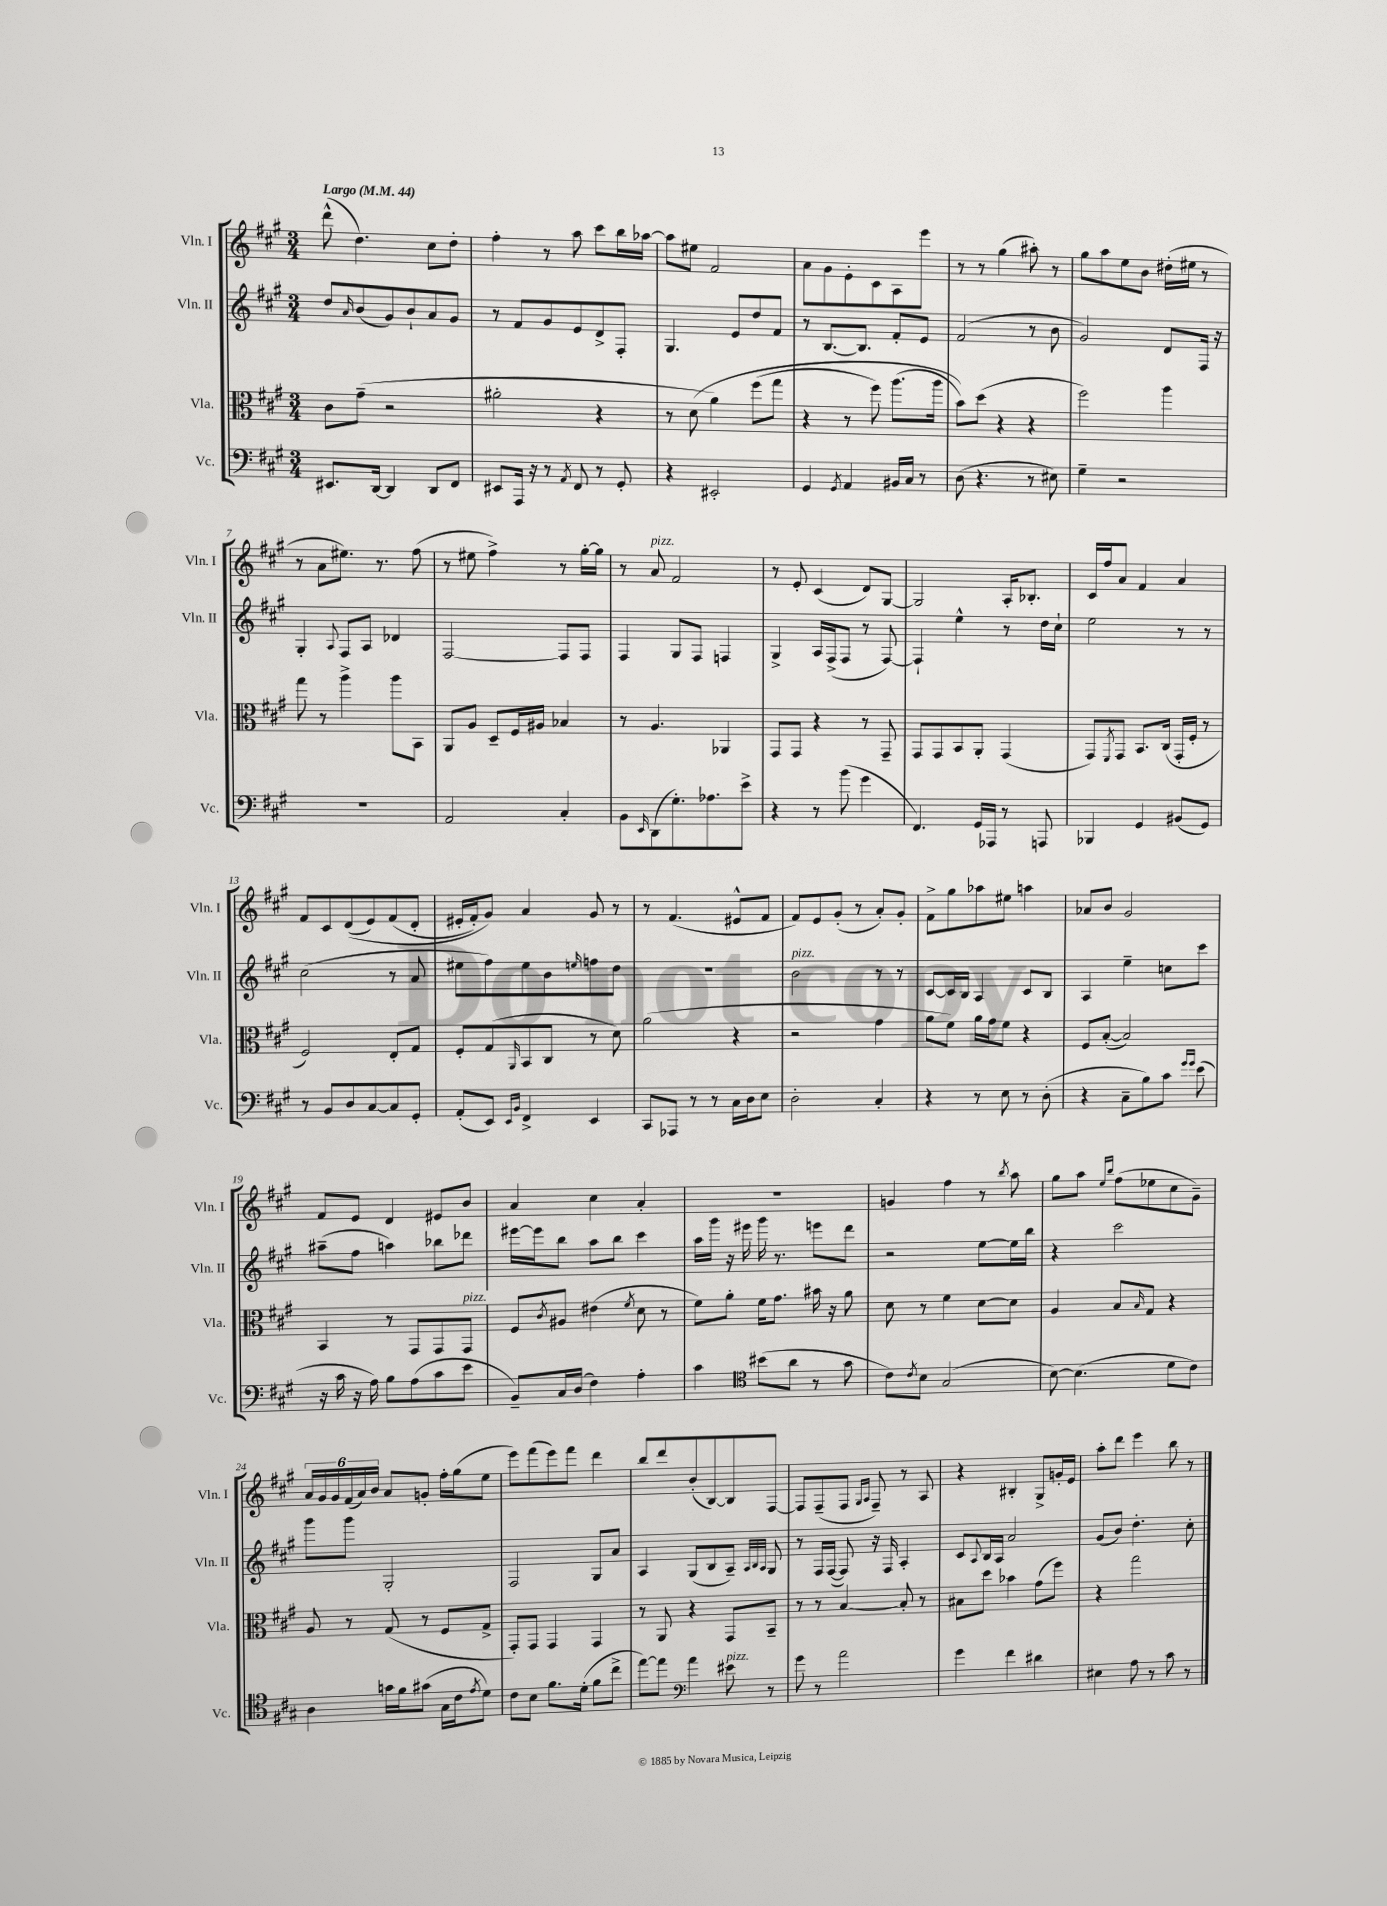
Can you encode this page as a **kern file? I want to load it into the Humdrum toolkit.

**kern	**kern	**kern	**kern
*part4	*part3	*part2	*part1
*staff4	*staff3	*staff2	*staff1
*I"Vc.	*I"Vla.	*I"Vln. II	*I"Vln. I
*I'Vc.	*I'Vla.	*I'Vln. II	*I'Vln. I
*clefF4	*clefC3	*clefG2	*clefG2
*k[f#c#g#]	*k[f#c#g#]	*k[f#c#g#]	*k[f#c#g#]
*M3/4	*M3/4	*M3/4	*M3/4
*MM44	*MM44	*MM44	*MM44
=1	=1	=1	=1
!	!	!	!LO:TX:a:B:t=Largo
8.EE#X/L	8c#\L	8dd/L	(8ddd^^\
.	.	16qqa/	.
.	(8g#~\J	(8b/	4.dd\)
[16DD/Jk	.	.	.
4DD/]	2r	8g#/)	.
.	.	8b`/	.
8DD/L	.	8a/	8cc#\L
8FF#/J	.	8g#/J	8dd'\J
=2	=2	=2	=2
8EE#X/L	2a#X'\	8r	4ff#'\
16AAA/Jk	.	8f#/L	.
16r	.	.	.
8r	.	8g#/	8r
8qAA/	.	.	.
8FF#/	.	8e/	8aa\
8r	4r	8d^/	8ccc#\L
8GG#'/	.	8F#'/J	16bb\L
.	.	.	[16aa-X\JJ
=3	=3	=3	=3
4r	8r	4.G#/	8aa-\L]
.	(8d\	.	8ee#X\J
2EE#X'/	4a\)	.	2f#/
.	.	8e/L	.
.	(8ff#\L	8dd/	.
.	8gg#\J	8f#/J	.
=4	=4	=4	=4
4GG#/	4r	8r	8a\L
.	.	[8.B/L	8g#\
8qGG#/	.	.	.
4AA/	8r	.	8e'\
.	.	8.B/J]	.
.	8ff#\)	.	8c#\
16BB#X/LL	(8.aa\L	8f#'/L	8A\
16C#/JJ	.	.	.
8r	.	8e/J	8eee\J
.	16aa\Jk	.	.
=5	=5	=5	=5
(8D\	8b\L))	(2f#/	8r
4.r	(8dd\J	.	8r
.	4r	.	(4gg#\
8r	4r	8r	8aa#X'\)
8E#X\)	.	8b\	8r
=6	=6	=6	=6
4G#~\	2ff#\)	2g#/)	8gg#\L
.	.	.	8aa\
2r	.	.	8ee\
.	.	.	8b\J
.	4aa\	8d/L	(16dd#X'\LL
.	.	.	16ee#X\JJ
.	.	16F#/Jk	8r
.	.	16r	.
!!LO:LB:g=z
=7	=7	=7	=7
2.r	8gg#\	4G#'/	8r
.	8r	.	8a\L
.	.	8qqA/	.
.	4aa^\	8F#/L	8.ee#X\J)
.	.	8A/J	.
.	.	.	8.r
.	8aa\L	4d-X/	.
.	8BB\J	.	(8ff#\
=8	=8	=8	=8
2AA/	8AA/L	[2F#/	8r
.	8A/J	.	8ee#X\
.	8D~/L	.	4ff#^\)
.	16F#/L	.	.
.	16A#X/JJ	.	.
4C#'/	4B-X/	8F#/L]	8r
.	.	8F#/J	[16gg#'\LL
.	.	.	16gg#\JJ]
=9	=9	=9	=9
8BB\L	8r	4F#/	8r
16qqEE/	.	.	.
!	!	!	!LO:TX:a:i:t=pizz.
(8DD\	4.A/	.	8a/
8.G#'\)	.	8G#/L	2f#/
.	.	8F#/J	.
8.A-X\	.	.	.
.	4AA-X/	4Fn/	.
8e^\J	.	.	.
=10	=10	=10	=10
4r	8GG#/L	4G#^/	8r
.	8GG#/J	.	8e'/
8r	4r	16A/LL	(4c#/
.	.	(16F#^/J	.
(8b\	.	8F#/J	.
4g#\	8r	8r	8d/L)
.	8GG#~/	[8F#/)	[8G#/J
=11	=11	=11	=11
4.FF#/)	8GG#/L	4F#`/]	2G#/]
.	8GG#/	.	.
.	8BB/	4ee^^\	.
16GG#/LL	8AA'/J	.	.
16AAA-X/JJ	.	.	.
8r	(4GG#/	8r	16A'/KL
.	.	.	8.B-X'/J
8AAAn/	.	16dd\LL	.
.	.	16cc#`\JJ	.
=12	=12	=12	=12
4BBB-X/	8GG#/L)	2ee\	16c#/LL
.	.	.	16ff#/J
.	8qFF#/	.	.
.	8GG#/J	.	8a/J
4GG#/	8.BB/L	.	4f#/
.	(16C#/Jk	.	.
(8BB#X/L	16GG#'/LL	8r	4a/
.	16F#'/JJ	.	.
8GG#/J)	8r	8r	.
!!LO:LB:g=z
=13	=13	=13	=13
8r	2F#/)	(2cc#\	8f#/L
8BB/L	.	.	8c#/
8D/	.	.	((8d/
[8C#/	.	.	8e/)
8C#/]	8E'/L	8r	(8f#/
8GG#'/J	8G#/J	8a/	8d'/J
=14	=14	=14	=14
(8AA'/L	8F#'/L	8ee#X\L	16e#X'/LL
.	.	.	16f#'/J)
8EE/J)	(8G#/	8ff#\)	8g#/J)
16qqEE/LL	.	.	.
16qqBB/JJ	16qqAA/	.	.
4FF#^/	8BB/	8ee#\	4a/
.	8C#/J	8b\	.
.	.	16qqeen/	.
4EE/	8r	8ffn\	8g#/
.	8d\)	8dd\J	8r
=15	=15	=15	=15
8CC#/L	(2a\	2.r	8r
8AAA-X/J	.	.	(4.f#/
8r	.	.	.
8r	.	.	.
16C#\LL	4r	.	8e#X^^/L
16D\J	.	.	.
8E\J	.	.	8f#/J
=16	=16	=16	=16
!	!	!LO:TX:a:i:t=pizz.	!
2D'\	2r	2b\	8f#/L)
.	.	.	8e/
.	.	.	(8g#'/J
.	.	.	8r
4C#'/	4g#\	8r	8a'/L)
.	.	8r	8g#'/J
=17	=17	=17	=17
4r	8a\L	[8c#/L	8f#^\L
.	8f#\J)	16c#/L]	8gg#\
.	.	16B/JJ	.
8r	16a\LL	4A/	8aa-X\
.	16g#\J	.	.
8E\	8f#\J	.	8ee#X\J
8r	4r	8c#/L	4aan\
(8D'\	.	8B/J	.
=18	=18	=18	=18
4r	8F#/L	4A/	8a-X/L
.	([8B'/J	.	8b/J
8C#~\L	2B/])	4ee~\	2g#/
8B\)	.	.	.
8c#\J	.	8ccn\L	.
16qqg#/LL	.	.	.
16qqg#/JJ	.	.	.
(8e\	.	8ccc#\J	.
!!LO:LB:g=z
=19	=19	=19	=19
16r	4BB/	(8aa#X~\L	8f#/L
16c#\	.	.	.
16r	.	8ff#\J	8e/J
16A\)	.	.	.
8B\L	8r	4aan\)	4d/
(8A\	8GG#/L	.	.
8c#\	8GG#/	8bb-X\L	8e#X/L
!	!LO:TX:a:i:t=pizz.	!	!
8e\J	8GG#/J	8ddd-X\J	8b/J
=20	=20	=20	=20
8BB~/L)	8F#/L	[16eee#X\LL	4a/
.	.	16eee#\J]	.
.	8qc#/	.	.
16C#/L	8A#X/J	8bb\J	.
(16D/JJ	.	.	.
4F#\)	(4e#X\	8aa\L	4cc#\
.	.	8bb\J	.
.	8qf#/	.	.
4A'\	8d\	4ccc#\	4a'/
.	8r	.	.
=21	=21	=21	=21
4c#\	8f#\L)	16aa\LL	2.r
.	.	16ggg#\JJ	.
.	8a'\J	16r	.
.	.	16eee#X\	.
*clefC4	*	*	*
(8b#X\L	16f#\KL	16ggg#\	.
.	8.g#\J	8.r	.
8a\J	.	.	.
8r	16b#X\	8eeen\L	.
.	16r	.	.
8g#\	8a\	8ddd\J	.
=22	=22	=22	=22
8c#\L)	8d\	2r	4gn/
8qc#/	.	.	.
8B\J	8r	.	.
(2G#/	4f#\	.	4ff#\
.	[8d\L	[8ee\L	8r
.	.	.	8qbb/
.	8d\J]	16ee\L]	8aa\
.	.	16bb\JJ	.
=23	=23	=23	=23
[8B\)	4A/	4r	8gg#\L
(4.B\]	.	.	8aa\J
.	.	.	16qqee/LL
.	.	.	16qqbb/JJ
.	8B/L	2ccc#\	(8ff#\L
.	16qqB/	.	.
.	8G#/J	.	8ee-X\
8d\L	4r	.	8cc#\
8c#\J)	.	.	8g#~\J)
!!LO:LB:g=z
=24	=24	=24	=24
4A\	8A/	8ggg#\L	24a/LL
.	.	.	24g#/
.	.	.	24g#/
.	8r	8ggg#\J	(24f#/
.	.	.	24a/)
.	.	.	24b/JJ
16gn\LL	(8G#/	2G#'/	8a/L
16f#\J	.	.	.
(8g#X\J	8r	.	8gn'/J
16G#\LL	8F#/L	.	16ff#'\LL
16c#\J	.	.	(16gg#\J
8qe/	.	.	.
8d\J)	8G#^/J	.	8ee\J
=25	=25	=25	=25
8c#\L	8GG#'/L)	2F#/	8eee\L)
8B\J	8GG#/J	.	(8fff#\
8.f#\L	4GG#/	.	8eee\)
.	.	.	8fff#\J
(16d'\Jk	.	.	.
8f#\L	4GG#/	8G#/L	4ddd\
8cc#^\J	.	8a/J	.
=26	=26	=26	=26
[8ee\L)	8r	4A/	8bb/L
8ee\J]	8AA/	.	8ddd/
*clefF4	*	*	*
4a\	4r	(8G#/L	(8b'/
.	.	8B/	[8B/)
!LO:TX:a:i:t=pizz.	!	!	!
8e#X\	8GG#/L	8A~/J)	8B/]
.	.	32qqA/LLL	.
.	.	32qqB/	.
.	.	32qqA/JJJ	.
8r	8BB~/J	8G#/	[8F#/J
=27	=27	=27	=27
8g#\	8r	8r	8F#/L]
8r	8r	16F#/LL	(8F#~/
.	.	([16F#/JJ	.
2a\	[4B/	8F#/])	8F#/J
.	.	.	16qqG#/LL
.	.	.	16qqA/JJ
.	.	16r	8F#~/)
.	.	16F#/	.
.	8B'/]	4A'/	8r
.	8r	.	8A/
=28	=28	=28	=28
4g#\	8B#X\L	8c#/L	4r
.	.	8qqA/	.
.	8dd\J	16B/L	.
.	.	16A/JJ	.
4f#\	4b-X\	2a/	4B#X'/
4d#X\	(8g#\L	.	8G#^/L
.	8ff#\J)	.	16gn'/L
.	.	.	16e/JJ
=29	=29	=29	=29
4E#X\	4r	(8g#/L	8aa'\L
.	.	8b/J)	8ddd\J
8A\	2gg#\	4.dd'\	4eee\
8r	.	.	.
8c#\	.	.	8bb\
8r	.	8cc#'\	8r
==	==	==	==
*-	*-	*-	*-
